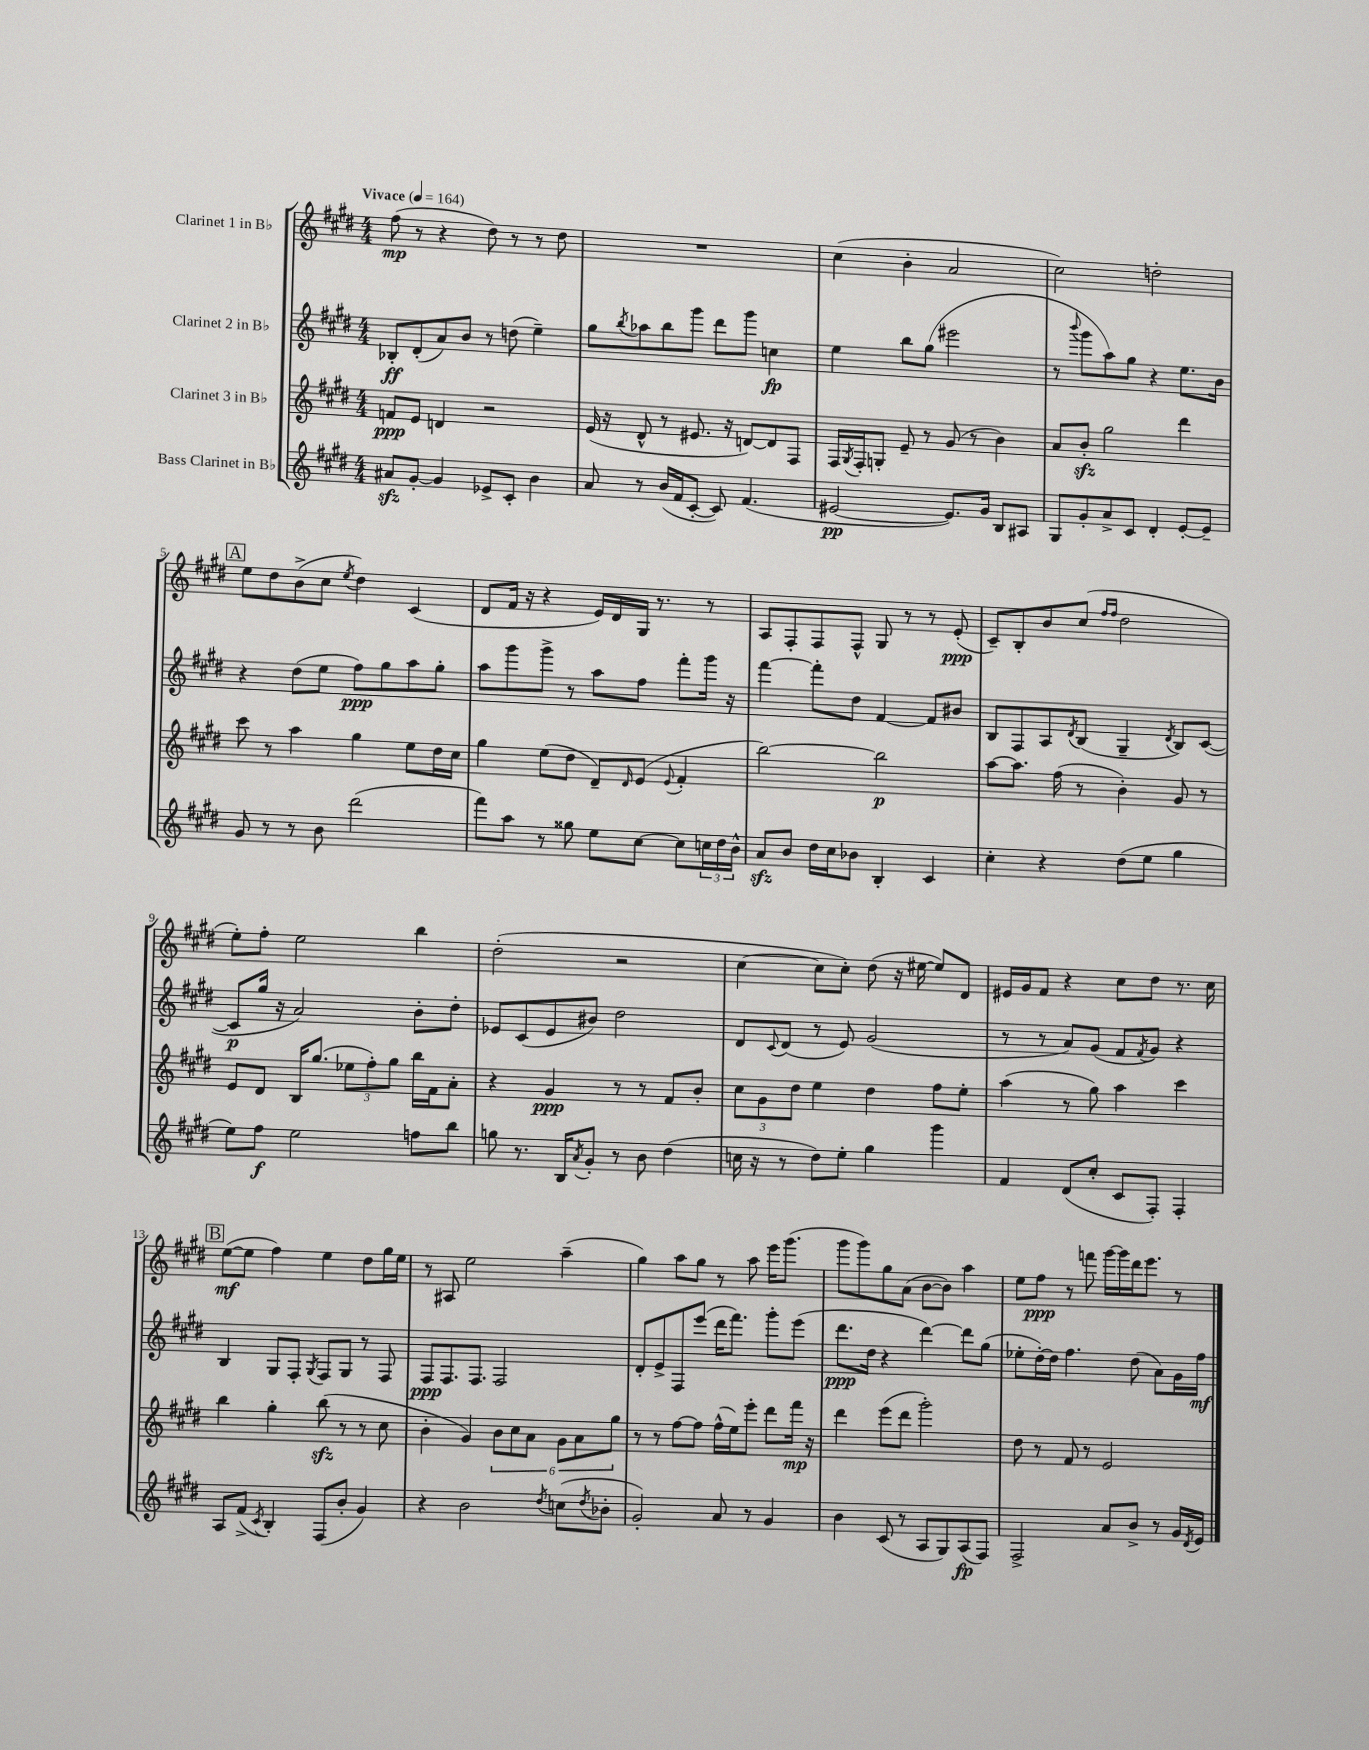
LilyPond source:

<<
\new StaffGroup <<
\new Staff = "s0" \with { instrumentName = "Clarinet 1 in Bb" } {
    \clef treble \key e \major \numericTimeSignature \time 4/4 \tempo "Vivace" 4 = 164
    fis''8\mp( r8 r4 dis''8) r8 r8 dis''8 |
    R1 |
    cis''4( b'4-. a'2 |
    cis''2) d''2-. |
    \mark \markup { \box "A" } e''8 dis''8 b'8->( cis''8 \acciaccatura { e''8 } dis''4) cis'4( |
    dis'8 fis'16 r16 r4 e'16) dis'16 gis16 r8. r8 |
    a8 fis8-. fis8 fis8-^ gis8 r8 r8 e'8-.\ppp( |
    cis'8--) b8-. b'8 cis''8( \grace { fis''16 fis''16 } dis''2 |
    e''8-.) fis''8-. e''2 b''4 |
    dis''2-.( r2 |
    cis''4~ cis''8 cis''8-.) dis''8( r16 eis''16~ eis''8) dis'8 |
    eis'16 gis'16 fis'8 r4 cis''8 dis''8 r8. cis''16 |
    \mark \markup { \box "B" } e''8~\mf( e''8 fis''4) e''4 dis''8 gis''16 e''16 |
    r8 ais8 e''2 a''4--( |
    gis''4) a''8 gis''8 r8 a''8 e'''16 gis'''8.( |
    gis'''8 gis'''8) gis''8 a'8( b'8~ b'8) a''4 |
    e''8 fis''8\ppp r8 f'''8 gis'''16~ gis'''16 dis'''16 e'''8. r8 \bar "|." |
}
\new Staff = "s1" \with { instrumentName = "Clarinet 2 in Bb" } {
    \clef treble \key e \major \numericTimeSignature \time 4/4
    bes8-.\ff dis'8-.( a'8) b'8 r8 d''8( e''4--) |
    gis''8 \acciaccatura { b''8 } aes''8 b''8 gis'''8 dis'''8 gis'''8 c''4\fp |
    e''4 b''8 gis''8( eis'''2 |
    r8 \appoggiatura { b'''8 } gis'''8 a''8) gis''8 r4 e''8. b'16 |
    \mark \markup { \box "A" } r4 dis''8( e''8 fis''8\ppp) gis''8 a''8 gis''8-. |
    a''8 gis'''8 gis'''8-> r8 a''8 fis''8 fis'''8-. gis'''16 r16 |
    fis'''4~ fis'''8-. dis''8 fis'4~ fis'8 bis'8 |
    b8 fis8 a8 \acciaccatura { dis'8 } b8( gis4-- \acciaccatura { dis'8 } b8) cis'8~( |
    cis'8\p gis''16 r16 a'2) b'8-. dis''8-. |
    ees'8 cis'8( ees'8 bis'8) dis''2 |
    dis'8 \appoggiatura { cis'8 } dis'8( r8 e'8) gis'2( |
    r8 r8 a'8) gis'8( fis'8 \acciaccatura { fis'8 } gis'8) r4 |
    \mark \markup { \box "B" } b4 gis8 fis8-. \acciaccatura { gis8 } fis8 gis8 r8 fis8 |
    fis8\ppp fis8. fis8. fis2 |
    dis'8-. e'8-> fis8 e'''8( dis'''16 fis'''8.) gis'''8-. e'''8( |
    dis'''8.\ppp dis''16 r4 dis'''4~) dis'''8 gis''8( |
    ees''8-. dis''16~-.) dis''16 fis''4. dis''8( a'8) gis'16 fis''16\mf \bar "|." |
}
\new Staff = "s2" \with { instrumentName = "Clarinet 3 in Bb" } {
    \clef treble \key e \major \numericTimeSignature \time 4/4
    f'8\ppp e'8 d'4 r2 |
    e'16( r16 dis'8-^ r8 eis'8. r16 d'8~) d'8 fis8 |
    fis16 \acciaccatura { gis8 } fis16-. g8-. e'8-- r8 gis'8( r8 b'4) |
    a'8 b'8-.\sfz gis''2 dis'''4 |
    \mark \markup { \box "A" } cis'''8 r8 a''4 gis''4 e''8 dis''16 cis''16 |
    gis''4 e''8( dis''8 dis'8--) \grace { dis'16 } e'8( \appoggiatura { e'8 } fis'4-. |
    b''2~) b''2\p |
    a''8~ a''8. fis''16( r8 b'4-.) gis'8 r8 |
    e'8 dis'8 b16 gis''8.( \tuplet 3/2 { ees''8 fis''8-.) gis''8 } b''16 fis'16 a'8-. |
    r4 gis'4\ppp r8 r8 fis'8 b'8-. |
    \tuplet 3/2 { cis''8 gis'8 dis''8 } e''4 dis''4 fis''8 e''8-. |
    a''4( r8 gis''8) a''4 cis'''4 |
    \mark \markup { \box "B" } b''4 gis''4-. b''8\sfz( r8 r8 cis''8 |
    b'4-. gis'4) \tuplet 6/4 { b'8 cis''8 a'8 gis'8 a'8 gis''8 } |
    r8 r8 fis''8~ fis''8 fis''16-^( e''16) e'''8-. dis'''8 fis'''16\mp r16 |
    dis'''4 e'''8( dis'''8 gis'''2-.) |
    dis''8 r8 fis'8 r8 e'2 \bar "|." |
}
\new Staff = "s3" \with { instrumentName = "Bass Clarinet in Bb" } {
    \clef treble \key e \major \numericTimeSignature \time 4/4
    ais'8\sfz gis'8~-. gis'4 ees'8-> cis'8-. b'4 |
    a'8 r8 b'16( fis'16 cis'8~-. cis'8) fis'4.( |
    eis'2~\pp eis'8.) gis'16 b8 ais8 |
    gis8 gis'8-. a'8-> cis'8 dis'4-. e'8~-. e'8-- |
    \mark \markup { \box "A" } gis'8 r8 r8 b'8 dis'''2( |
    fis'''8) a''8 r8 gisis''8 e''8 cis''8~ cis''8 \tuplet 3/2 { c''16 dis''16 b'16-^ } |
    a'8\sfz b'8 dis''16 cis''16 bes'8 b4-. cis'4 |
    cis''4-. r4 dis''8( e''8 gis''4 |
    e''8) fis''8\f e''2 f''8 b''8 |
    g''8 r8. b16 \acciaccatura { a'8 } gis'8-. r8 b'8 dis''4( |
    c''16 r16 r8 dis''8) e''8-. gis''4 gis'''4 |
    fis'4 dis'8( cis''8-. cis'8 fis8-.) fis4-. |
    \mark \markup { \box "B" } a8 fis'8->( \acciaccatura { cis'8 } b4-.) fis8( b'8-. gis'4) |
    r4 b'2 \acciaccatura { dis''8 } c''8( \acciaccatura { dis''8 } bes'8-. |
    gis'2-.) a'8 r8 gis'4 |
    b'4 cis'8( r8 a8 gis8) a8\fp( fis8) |
    fis2-> a'8 b'8-> r8 gis'16 \acciaccatura { dis'8 } e'16 \bar "|." |
}
>>
>>
